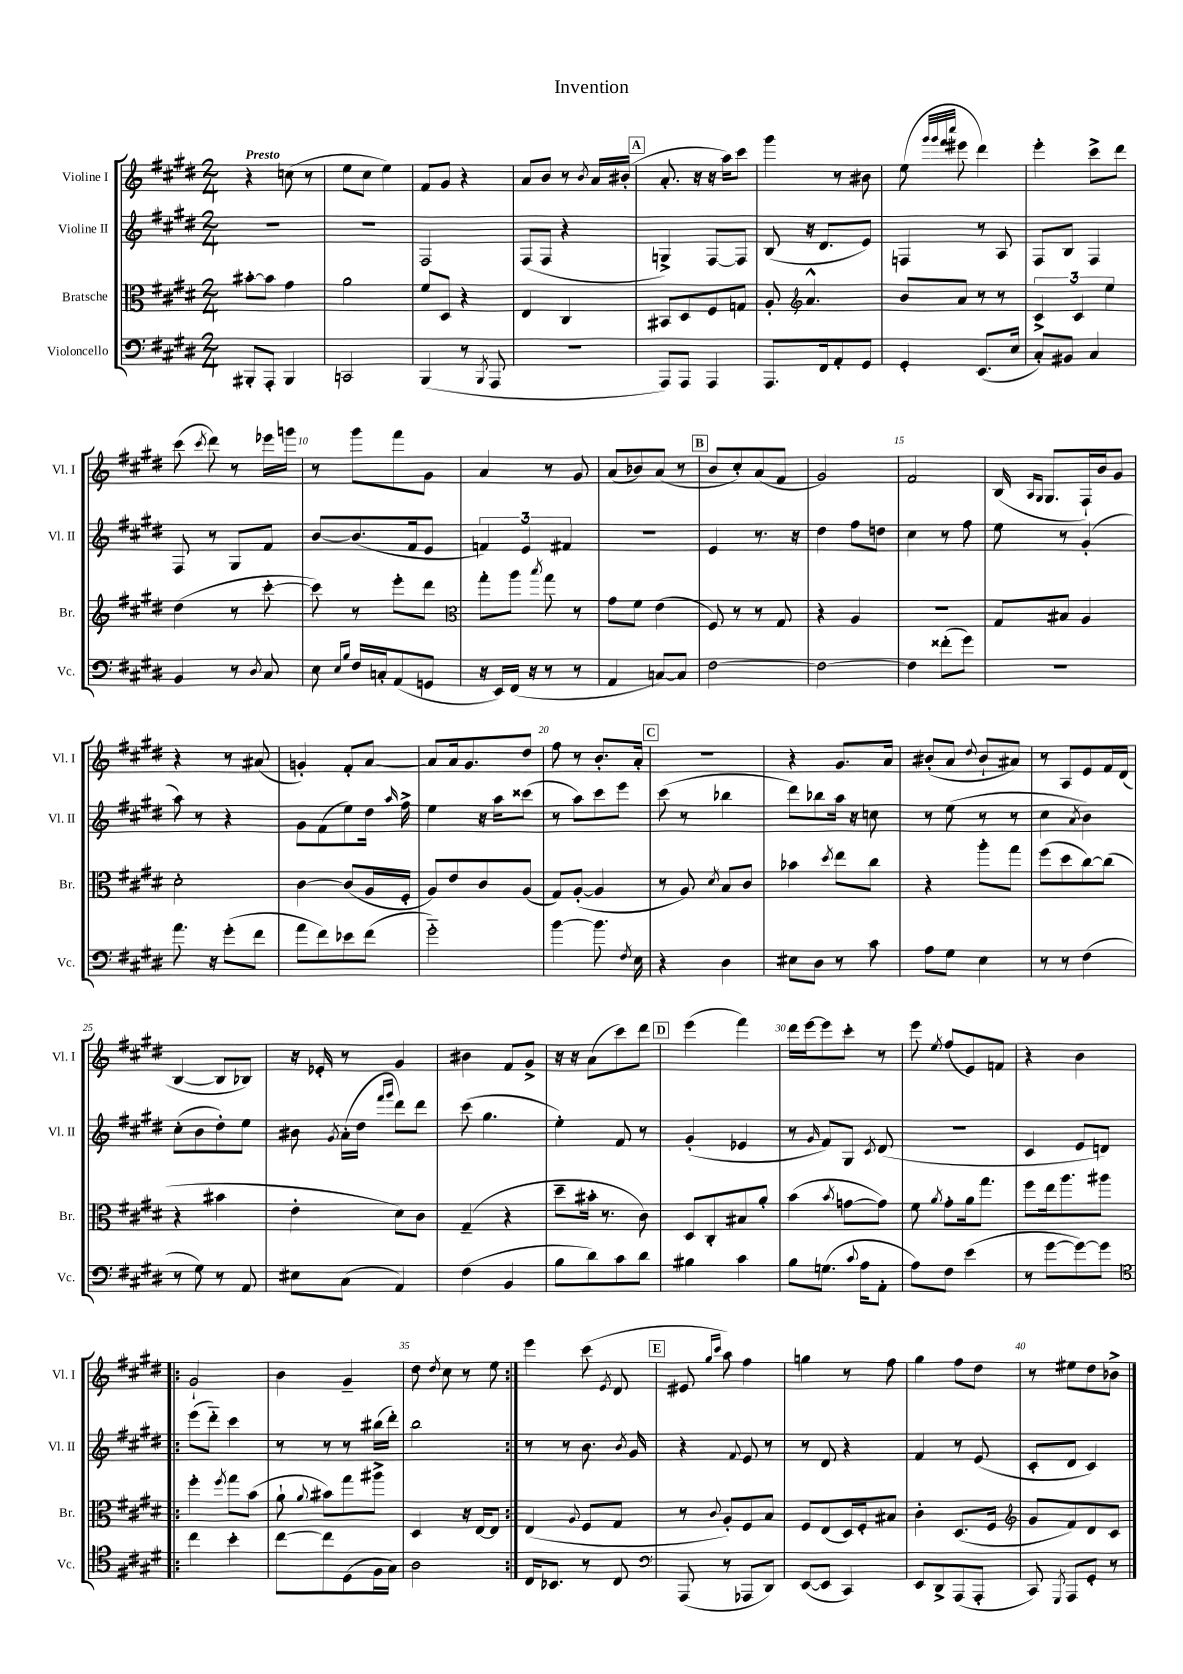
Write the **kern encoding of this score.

**kern	**kern	**kern	**kern
*part4	*part3	*part2	*part1
*staff4	*staff3	*staff2	*staff1
*I"Violoncello	*I"Bratsche	*I"Violine II	*I"Violine I
*I'Vc.	*I'Br.	*I'Vl. II	*I'Vl. I
*clefF4	*clefC3	*clefG2	*clefG2
*k[f#c#g#d#]	*k[f#c#g#d#]	*k[f#c#g#d#]	*k[f#c#g#d#]
*M2/4	*M2/4	*M2/4	*M2/4
=1	=1	=1	=1
!	!	!	!LO:TX:a:B:t=Presto
8BBB#X'/L	[8b#X'\L	2r	4r
8AAA'/J	8b#\J]	.	.
4BBB#/	4g#\	.	(8ccn\
.	.	.	8r
=2	=2	=2	=2
2CCn/	2a\	2r	8ee\L
.	.	.	8cc#\J
.	.	.	4ee\)
=3	=3	=3	=3
(4BBB/	8f#/L	2F#/	8f#/L
.	8D#/J	.	8g#/J
8r	4r	.	4r
8qBBB/	.	.	.
8AAA/	.	.	.
=4	=4	=4	=4
2r	4E/	(8F#/L	8a/L
.	.	8F#/J	8b/J
.	4C#/	4r	8r
.	.	.	8qb/
.	.	.	16a/LL
.	.	.	(16b#X'/JJ
!!LO:REH:place=s1:t=A
=5	=5	=5	=5
8AAA/L)	8BB#X/L	4Gn^/)	8.a'/
8AAA/J	8D#/	.	.
.	.	.	16r
4AAA/	8F#/	[8F#/L	16r
.	.	.	16aa\KL)
.	8Gn/J	8F#/J]	8ccc#\J
=6	=6	=6	=6
8.AAA/L	8A'/	(8B/	4ggg#\
*	*clefG2	*	*
.	4.a^^/	16r	.
16FF#/k	.	8.d#/L	.
8AA'/	.	.	8r
8GG#/J	.	8e/J)	8b#X\
=7	=7	=7	=7
4GG#'/	8b/L	4Fn/	(8ee\
.	.	.	32qqggg#/LLL
.	.	.	32qqggg#/
.	.	.	32qqfff#/
.	.	.	32qqcccc#/JJJ
.	8a/J	.	8eee#X\
(8.EE/L	8r	8r	4ddd#\)
.	8r	8A/	.
16E/Jk	.	.	.
=8	=8	=8	=8
8C#'/L)	6c#^/	8F#/L	4eee'\
8BB#X/J	.	8B/J	.
.	6c#/	.	.
4C#/	.	4F#/	8ccc#^\L
.	6ee\	.	.
.	.	.	8ddd#\J
!!LO:LB:g=z
=9	=9	=9	=9
4BB/	(4dd#\	8F#/	(8ccc#\
.	.	.	8qccc#/
.	.	8r	8ddd#\)
8r	8r	8G#/L	8r
8qD#/	.	.	.
8C#/	[8ccc#'\	8f#/J	16eee-X\LL
.	.	.	16gggn\JJ
=10	=10	=10	=10
8E\	8ccc#\])	[8b/L	8r
16qqE/LL	.	.	.
16qqB/JJ	.	.	.
16F#/LL	8r	(8.b/]	8ggg#\L
16Cn'/J	.	.	.
(8AA/	8eee'\L	.	8fff#\
.	.	16f#/k	.
8GGn/J	8ddd#\J	8e/J	8g#\J
=11	=11	=11	=11
*	*clefC3	*	*
16r	8gg#'\L	6fn/)	4a/
16EE/LL)	.	.	.
(16FF#/JJ	8aa\J	.	.
.	.	6e/	.
16r	.	.	.
.	8qbb/	.	.
8r	8gg#\	.	8r
.	.	6f#X/	.
8r	8r	.	8g#/
=12	=12	=12	=12
4AA/	8g#\L	2r	(8a/L
.	8f#\J	.	8b-X/)
[8Cn/L)	(4e\	.	(8a/J
8C/J]	.	.	8r
!!LO:REH:place=s1:t=B
=13	=13	=13	=13
[2F#\	8F#/)	4e/	8b/L
.	8r	.	8cc#'/)
.	8r	8.r	(8a/
.	8G#/	.	8f#/J
.	.	16r	.
=14	=14	=14	=14
2F#\_	4r	4dd#\	2g#/)
.	4A/	8ff#\L	.
.	.	8ddn\J	.
=15	=15	=15	=15
4F#\]	2r	4cc#\	2f#/
(8f##X'\L	.	8r	.
8g#\J)	.	8ff#\	.
=16	=16	=16	=16
2r	8G#/L	8ee\	(16B/
.	.	.	16qqA/LL
.	.	.	16qqG#/JJ
.	.	.	8.G#/L
.	8B#X/J	8r	.
.	4A/	(4g#'/	16F#`/L)
.	.	.	16b/J
.	.	.	8g#/J
!!LO:LB:g=z
=17	=17	=17	=17
8.a\	2d#'\	8aa\)	4r
.	.	8r	.
16r	.	.	.
(8g#'\L	.	4r	8r
8f#\J	.	.	(8a#X/
=18	=18	=18	=18
8a\L	[4c#\	8g#\L	4gn'/)
8f#\)	.	(8f#\	.
8e-X\	(8c#/L]	8ee\)	8f#'/L
(8f#\J	16A/L	16dd#\Jk	[8a/J
.	.	16qqaa/	.
.	16F#'/JJ	16ff#^\	.
=19	=19	=19	=19
2g#\)	8A/L)	4ee\	8a/L]
.	8e/	.	16a/k
.	.	.	8.g#/
.	8c#/	16r	.
.	.	16aa\KL	.
.	(8A/J	(8ccc##X\J	8dd#/J
=20	=20	=20	=20
[4b\	8G#/L)	8r	8ff#\
.	([8A'/J	8aa\L)	8r
8.b\]	4A/]	8ccc#\	8.b'/L
.	.	8eee\J	.
8qF#/	.	.	.
16E\	.	.	16a'/Jk
!!LO:REH:place=s1:t=C
=21	=21	=21	=21
4r	8r	(8ccc#\	2r
.	8A/)	8r	.
.	8qd#/	.	.
4D#\	8B/L	4bb-X\	.
.	8c#/J	.	.
=22	=22	=22	=22
8E#X\L	4b-X\	8ddd#\L)	4r
8D#\J	.	8bb-X\	.
.	8qdd#/	.	.
8r	8ee\L	16aa\Jk	8.g#/L
.	.	16r	.
8c#\	8cc#\J	8ccn\	.
.	.	.	16a/Jk
=23	=23	=23	=23
8A\L	4r	8r	(8b#X'/L
8G#\J	.	(8ee\	8a/J
.	.	.	8qqdd#/
4E\	8aa'\L	8r	8b#`/L
.	8gg#\J	8r	8a#X/J)
=24	=24	=24	=24
8r	(8ff#\L	4cc#\	8r
8r	8dd#\	.	8A/L
.	.	8qa/	.
(4F#\	[8cc#\)	4b\)	8e/
.	(8cc#\J]	.	16f#/L
.	.	.	(16d#/JJ
!!LO:LB:g=z
=25	=25	=25	=25
8r	4r	(8cc#'\L	[4B/
8G#\)	.	8b\	.
8r	4b#X\	8dd#'\)	8B/L]
8AA/	.	8ee\J	8B-X/J)
=26	=26	=26	=26
8E#X\L	4e'\	8b#X\	16r
.	.	.	16e-X'/
.	.	8qg#/	.
(8C#\J	.	(16a'\LL	8r
.	.	16dd#\JJ	.
.	.	16qqfff#/LL	.
.	.	16qqggg#/JJ	.
4AA/)	8d#\L)	8ddd#\L)	4g#/
.	8c#\J	8ddd#\J	.
=27	=27	=27	=27
(4F#\	(4G#~/	(8ccc#\	4b#X\
.	.	4.gg#\	.
4BB/	4r	.	8f#/L
.	.	.	8g#^/J
=28	=28	=28	=28
8B\L	8dd#~\L	4ee'\)	16r
.	.	.	16r
8d#\)	16b#X'\Jk	.	(8a\L
.	8.r	.	.
8c#\	.	8f#/	8ccc#\)
8d#\J	8c#\)	8r	8ddd#\J
!!LO:REH:place=s1:t=D
=29	=29	=29	=29
4B#X\	8D#/L	(4g#'/	(4eee\
.	8C#'/	.	.
4c#\	8B#X/	4e-X/	4fff#\)
.	8a'/J	.	.
=30	=30	=30	=30
8B\L	(4b\	8r	16ddd#\LL
.	.	.	[16eee\J
.	.	16qqg#/	.
(8.Gn\J	.	8f#/L)	8eee\]
.	8qb/	.	.
.	[8gn\L	8G#/J	8ccc#'\J
8qqc#/	.	.	.
16A\KL	.	.	.
.	.	8qc#/	.
8AA'\J	8g\J])	(8d#/	8r
=31	=31	=31	=31
8A\L)	8f#\	2r	8eee\
.	8qa/	.	8qee/
8F#\J	8g#'\L	.	(8ff#/L
(4e\	16a\k	.	8e/)
.	8.gg#\J	.	.
.	.	.	8fn/J
=32	=32	=32	=32
8r	8ff#\L	4c#/	4r
[8g#\L	16ee\k	.	.
.	8.aa\	.	.
8g#\_)	.	8e/L	4b\
8g#\J]	8aa#X\J	8dn/J)	.
!!LO:LB:g=z
=33!|:	=33!|:	=33!|:	=33!|:
*clefC4	*	*	*
4cc#\	4ff#'\	(8eee\L	2g#`/
.	.	8ddd#\J)	.
.	8qff#/	.	.
4b'\	8gg#\L	4ccc#\	.
.	(8b\J	.	.
=34	=34	=34	=34
[8cc#\L	8a`\	8r	4b\
.	8qqa/	.	.
8cc#\]	8b#X\L)	8r	.
(8D#\	8gg#\	8r	4g#~/
16F#\L	8aa#X^\J	(16bb#X\LL	.
16G#\JJ)	.	16ddd#'\JJ)	.
=35	=35	=35	=35
2A\	4D#/	2bb\	8dd#\
.	.	.	8qdd#/
.	.	.	8cc#\
.	16r	.	8r
.	[16E/KL	.	.
.	8E/J]	.	8ee\
=36:|!	=36:|!	=36:|!	=36:|!
16C#/KL	(4E/	8r	4eee\
8.BB-X/J	.	.	.
.	.	8r	.
.	8qqA/	.	.
8r	8F#/L	8.b\	(8ccc#\
.	.	.	8qe/
8C#/	8G#/J	.	8d#/
.	.	8qb/	.
.	.	16g#/	.
!!LO:REH:place=s1:t=E
=37	=37	=37	=37
*clefF4	*	*	*
(8AAA/	8r	4r	8e#X/
.	.	.	16qqgg#/LL
.	8qqc#/	.	16qqccc#/JJ
8r	8A'/L)	.	8aa\)
.	.	8qqf#/	.
8AAA-X/L	8F#/	8e/	4ff#\
8DD#/J)	8B/J	8r	.
=38	=38	=38	=38
([8EE/L	8F#/L	8r	4ggn\
8EE/J]	(8E/	8d#/	.
4CC#/)	16D#/L)	4r	8r
.	16F#'/J	.	.
.	8B#X/J	.	8ff#\
=39	=39	=39	=39
8EE/L	4c#'\	4f#/	4gg#\
8DD#^/	.	.	.
(8AAA/	(8.D#/L	8r	8ff#\L
8AAA'/J	.	(8e/	8dd#\J
.	16F#/Jk	.	.
=40	=40	=40	=40
*	*clefG2	*	*
8CC#/)	8g#/L	8c#'/L	8r
8qGGG#/	.	.	.
8AAA/L	8f#/)	8d#/J	8ee#X\L
8GG#'/J	8d#/	4c#/)	8dd#\
8r	8c#/J	.	8b-X^\J
==	==	==	==
*-	*-	*-	*-
